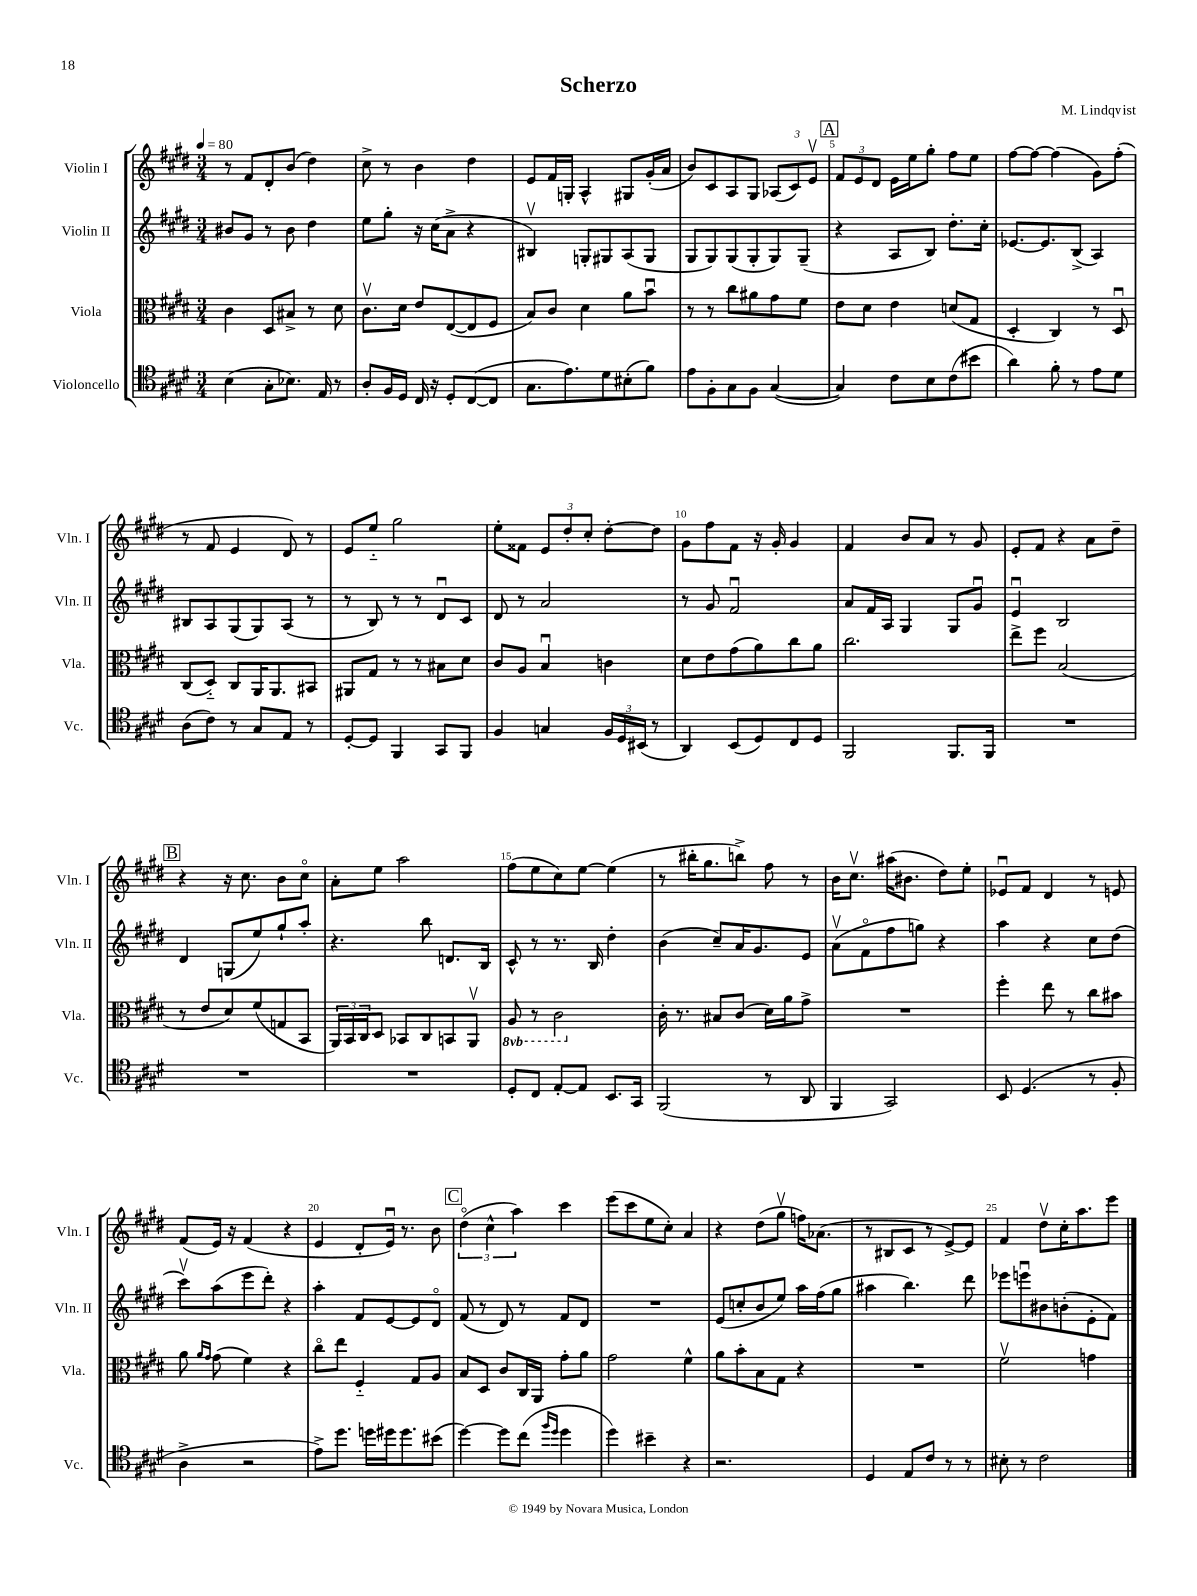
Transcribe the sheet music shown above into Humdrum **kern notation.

**kern	**kern	**kern	**kern
*part4	*part3	*part2	*part1
*staff4	*staff3	*staff2	*staff1
*I"Violoncello	*I"Viola	*I"Violin II	*I"Violin I
*I'Vc.	*I'Vla.	*I'Vln. II	*I'Vln. I
*clefC4	*clefC3	*clefG2	*clefG2
*k[f#c#g#d#]	*k[f#c#g#d#]	*k[f#c#g#d#]	*k[f#c#g#d#]
*M3/4	*M3/4	*M3/4	*M3/4
*MM80	*MM80	*MM80	*MM80
=1	=1	=1	=1
(4B\	4c#\	8b#X/L	8r
.	.	8g#/J	8f#/L
8G#'\L	8D#/L	8r	8d#'/
8.B-X\J)	8B#X^/J	8b#\	(8b/J
.	8r	4dd#\	4dd#\)
16E/	.	.	.
8r	8d#\	.	.
=2	=2	=2	=2
8A'/L	8.c#v\L	8ee\L	8cc#^\
16F#/L	.	8gg#'\J	8r
16D#/JJ	16d#\Jk	.	.
16C#/	8e/L	16r	4b\
16r	.	(16cc#\KL	.
8D#'/L	([8E/	8a^\J	.
([8C#/	8E/]	4r	4dd#\
8C#/J]	8F#/J	.	.
=3	=3	=3	=3
8.G#\L	8B/L)	4B#Xv/)	8e/L
.	8c#/J	.	16f#/L
8.e\)	.	.	16Gn'/JJ
.	4d#\	8Gn'/L	4A^^/
8d#\	.	8G#X/	.
(8B#X'\	8a\L	(8A/	8G#X/L
8f#\J)	8bu\J	8G#/J	(16g#'/L
.	.	.	16a/JJ
=4	=4	=4	=4
8e\L	8r	8G#/L	8b/L)
8F#'\	8r	8G#/)	8c#/
8G#\	8cc#\L	(8G#/	8A/
8F#\J	8a#X\	8G#'/	8G#/J
([4G#/	8g#\	8G#/)	(12A-X/L
.	.	.	12c#/)
.	8f#\J	(8G#~/J	.
.	.	.	12ev/J
!!LO:REH:place=s1:t=A
=5	=5	=5	=5
4G#/])	8e\L	4r	12f#/L
.	.	.	12e/
.	8d#\J	.	.
.	.	.	12d#/J
8c#\L	4e\	8A/L	16e\LL
.	.	.	16ee\J
8B\	.	8B/J)	8gg#'\J
(8c#\	(8dn/L	8.dd#'\L	8ff#\L
8b#X\J	8G#/J	.	8ee\J
.	.	16cc#'\Jk	.
=6	=6	=6	=6
4a\)	4D#'/	[8.e-X/L	[8ff#\L
.	.	.	8ff#\J_
.	.	8.e-/]	.
8f#'\	4C#/)	.	(4ff#\]
8r	.	(8B^/J	.
8e\L	8r	4A/)	8g#\L)
8d#\J	8D#u/	.	(8ff#'\J
!!LO:LB:g=z
=7	=7	=7	=7
(8A\L	(8C#/L	8B#X/L	8r
8c#\J)	8D#/J)	8A/	8f#/
8r	8C#/L	(8G#/	4e/
8G#/L	16AA/K	8G#/)	.
.	8.AA/	.	.
8E/J	.	(8A/J	8d#/)
8r	8BB#X/J	8r	8r
=8	=8	=8	=8
[8D#'/L	8AA#X/L	8r	8e/L
8D#/J]	8G#/J	8B/)	8ee/J
4FF#/	8r	8r	2gg#\
.	8r	8r	.
8GG#/L	8B#X\L	8d#u/L	.
8FF#/J	8d#\J	8c#/J	.
=9	=9	=9	=9
4F#/	8c#/L	8d#/	8ee'\L
.	8A/J	8r	8f##X\J
4Gn/	4Bu/	2a/	12e/L
.	.	.	12dd#'/
.	.	.	12cc#'/J
24F#/LL	4cn\	.	[8dd#'\L
24D#/	.	.	.
(24BB#X/JJ	.	.	.
8r	.	.	8dd#\J]
=10	=10	=10	=10
4AA/)	8d#\L	8r	8g#\L
.	8e\	8g#/	8ff#\
(8BB/L	(8g#\	2f#u/	8f#\J
8D#/)	8a\)	.	16r
.	.	.	16g#'/
8C#/	8cc#\	.	4g#/
8D#/J	8a\J	.	.
=11	=11	=11	=11
2FF#/	2.cc#\	8a/L	4f#/
.	.	16f#/L	.
.	.	16A/JJ	.
.	.	4G#/	8b/L
.	.	.	8a/J
8.FF#/L	.	8G#/L	8r
.	.	8g#u/J	8g#/
16FF#/Jk	.	.	.
=12	=12	=12	=12
2.r	8ee^\L	4eu/	8e'/L
.	8ff#\J	.	8f#/J
.	(2B/	2B/	4r
.	.	.	8a\L
.	.	.	8dd#~\J
!!LO:LB:g=z
!!LO:REH:place=s1:t=B
=13	=13	=13	=13
2.r	8r	4d#/	4r
.	8e/L	.	.
.	8d#/)	(8Gn/L	16r
.	.	.	8.cc#\
.	(8f#/	8ee/)	.
.	8Gn/	8gg#`/	8b\L
.	8BB/J	8aa'/J	8cc#\J
=14	=14	=14	=14
2.r	24AA/LL)	4.r	8a'\L
.	24BB/	.	.
.	24C#/J	.	.
.	8D#/J	.	8ee\J
.	8BB-X/L	.	2aa\
.	8C#/	8bb\	.
.	8BBn/	8.dn/L	.
.	8AAv/J	.	.
.	.	16B/Jk	.
=15	=15	=15	=15
*	*8ba	*	*
8D#'/L	8AA/	8c#^^/	(8ff#\L
8C#/J	8r	8r	8ee\
[8E'/L	2C#\	8.r	8cc#\)
8E/J]	.	.	[8ee\J
.	.	16B/	.
8.BB/L	.	4dd#'\	(4ee\]
16GG#/Jk	.	.	.
=16	=16	=16	=16
*	*X8ba	*	*
(2FF#/	16c#'\	(4b\	8r
.	8.r	.	.
.	.	.	16bb#X'\KL
.	.	.	8.gg#\
.	8B#X/L	8cc#~/L)	.
.	(8c#/J	16a/K	8bbn^\J)
.	.	8.g#/	.
8r	16d#\LL)	.	8ff#\
.	16a\J	.	.
8AA/	8g#^\J	8e/J	8r
=17	=17	=17	=17
4FF#/	2.r	(8av\L	16b\KL
.	.	.	8.cc#v\J
.	.	8f#\	.
2GG#/)	.	8ff#\	(16aa#X\KL
.	.	.	8.b#X\J
.	.	8ggn\J)	.
.	.	4r	8dd#\L)
.	.	.	8ee'\J
=18	=18	=18	=18
8BB/	4ff#'\	4aa\	8e-Xu/L
(4.D#/	.	.	8f#/J
.	8ee\	4r	4d#/
.	8r	.	.
8r	8cc#\L	8cc#\L	8r
8F#'/	8b#X\J	(8dd#\J	8en/
!!LO:LB:g=z
=19	=19	=19	=19
4A^\	8a\	8ccc#v\L)	(8f#/L
.	16qqa/LL	.	.
.	16qqg#/JJ	.	.
.	(8g#\	(8aa\	16e/Jk)
.	.	.	16r
2r	4f#\)	8eee\	(4f#/
.	.	8ddd#'\J)	.
.	4r	4r	4r
=20	=20	=20	=20
8e^\L)	8cc#\L	4aa'\	4e/
8.dd#\J	8ee\J	.	.
.	4F#/	8f#/L	8d#'/L
16ddn\LL	.	.	.
16dd#X\J	.	[8e/	16eu/Jk)
8.dd#\	.	.	8.r
.	8G#/L	8e/]	.
(8b#X\J	8A/J	8d#/J	8b\
!!LO:REH:place=s1:t=C
=21	=21	=21	=21
[4dd#\)	8B/L	(8f#/	(6dd#\
.	8D#/J	8r	.
.	.	.	6cc#^^\
8dd#\L]	8c#/L	8d#/)	.
.	.	.	6aa\)
(8cc#\J	16C#/L	8r	.
.	16AA/JJ	.	.
16qqff#/LL	.	.	.
16qqdd#/JJ	.	.	.
4dd#\	8g#'\L	8f#/L	4ccc#\
.	8a\J	8d#/J	.
=22	=22	=22	=22
4dd#\)	2g#\	2.r	(8eee\L
.	.	.	8ccc#\
4b#X~\	.	.	8ee\
.	.	.	8cc#'\J)
4r	4f#^^\	.	4a/
=23	=23	=23	=23
2.r	8a\L	(8e/L	4r
.	8b'\	8ccn'/	.
.	8B\	8b/	(8dd#\L
.	8G#\J	8ee/J)	8gg#v\J
.	4r	16aa\LL	16ffn\KL)
.	.	(16ff#\J	(8.a-X\J
.	.	8gg#\J	.
=24	=24	=24	=24
4D#/	2.r	4aa#X\	8r
.	.	.	8B#X/L
8E/L	.	4.bb\)	8c#/J
8c#/J	.	.	8r
8r	.	.	[8e^/L)
8r	.	8ddd#\	8e/J]
=25	=25	=25	=25
8B#X'\	2f#v\	8eee-X\L	4f#/
8r	.	8eeenu\	.
2c#\	.	8b#X\	8dd#v\L
.	.	(8bn'\	16cc#'\K
.	.	.	8.aa\
.	4gn\	8e'\	.
.	.	8f#\J)	8eee\J
==	==	==	==
*-	*-	*-	*-
